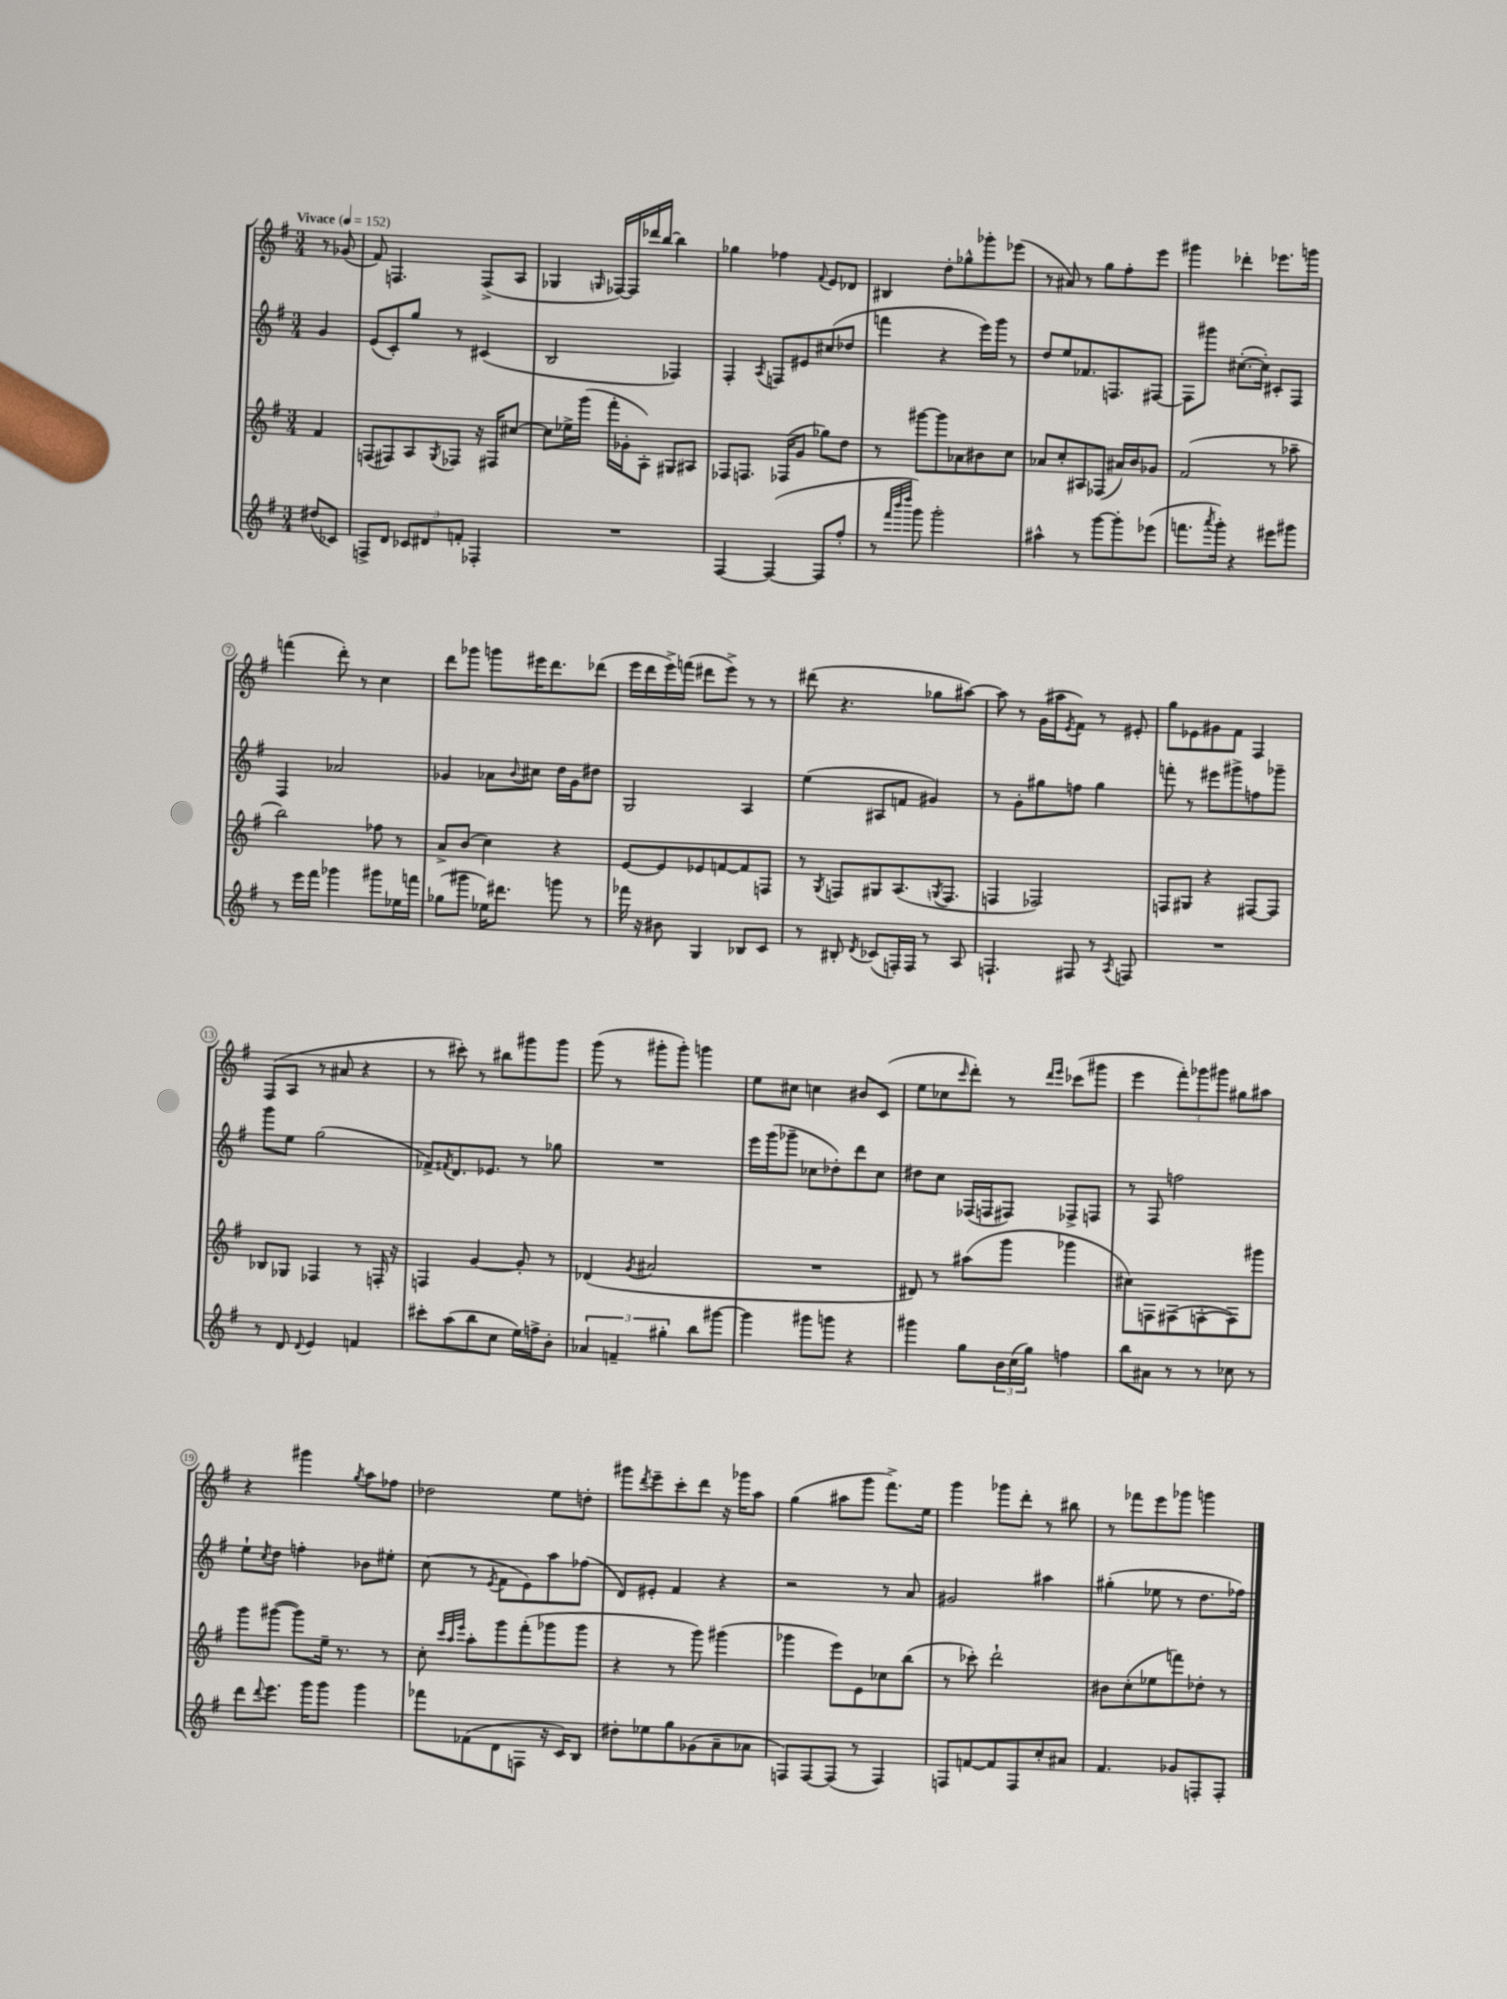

**kern	**kern	**kern	**kern
*staff4	*staff3	*staff2	*staff1
*clefG2	*clefG2	*clefG2	*clefG2
*k[f#]	*k[f#]	*k[f#]	*k[f#]
*M3/4	*M3/4	*M3/4	*M3/4
*MM152	*MM152	*MM152	*MM152
(8dd#	4f#	4g	8r
8c-)	.	.	(8g-
=	=	=	=
8F^	(8F	(8e	8f#)
8d	8F#)	8c')	4.F
12c-	8A	8gg	.
12d#	.	.	.
.	8qG	.	.
.	8F-	8r	.
12f'	.	.	.
4F-'	16r	(4c#	(8F^
.	16F#	.	.
.	[8cc#	.	8A
=	=	=	=
2.r	8cc#]	2B	4G-
.	16ee-^	.	.
.	(16ggg	.	.
.	.	.	16qqG
.	16fff#'	.	[16F-)
.	16g-'	.	16F-]
.	8A')	.	16ddd-
.	.	.	[16bb
.	8G#	4F-)	4bb]
.	8A#	.	.
=	=	=	=
[4F#	8F-	4F#'	4gg-
.	8.F	.	.
.	.	8qA	.
(4F#_	.	8F	4ff-
.	(16F-	.	.
.	8g	8e#	.
.	.	.	8qqf#
8F#]	8gg-)	(8cc#	8e
8ff#'	8dd	8dd-	8d-
=	=	=	=
8r	8r	4fff	4B#
32qqfff#	.	.	.
32qqbbb	.	.	.
32qqdddd	.	.	.
8ggg)	[8ggg#	.	.
2ggg'	8ggg#]	4r	8dd'
.	8a-	.	8gg-^^
.	8b#	16eee)	8ggg-'
.	.	16ggg	.
.	8cc	8r	(8eee-
=	=	=	=
4aa#^^	8a-	8dd	8r
.	8cc'	8ee	8a#)
8r	8A#	8.f-	8r
[8ggg	(8F-	.	8gg
.	.	8.F	.
8ggg']	16a#)	.	8ff#'
.	16b	.	.
(8eee-	8g-	[8F#	8eee
=	=	=	=
8.fff	(2f#	8F#]	4ggg#
.	.	8ggg#	.
8qaaa	.	.	.
16ggg')	.	.	.
4r	.	([8.cc#'	4ddd-'
.	.	16cc#'])	.
8eee#	8r	8c#'	8.eee-
8ggg#	8aa-~	8F#	.
.	.	.	16ggg
=	=	=	=
8r	2bb)	4F#	(4fff
16eee	.	.	.
16fff#	.	.	.
4ggg-	.	2a-	8ddd')
.	.	.	8r
8ggg#	8ff-	.	4cc
16ee-	8r	.	.
16fff	.	.	.
=	=	=	=
(8gg-	8a^	4g-	8ddd
8ggg#	(8b	.	8ggg-
16ee-)	4cc)	8a-	8ggg
8.ddd#	.	.	.
.	.	8qqb	.
.	.	8cc#	16eee#
.	.	.	8.ddd
8ggg	4r	16dd	.
.	.	16g-	.
8r	.	8dd#	(8ddd-
=	=	=	=
16fff-	[8e	2G	16eee
16r	.	.	16ddd
8b#	8e]	.	16eee^)
.	.	.	(16fff
4G	8e-	.	8ddd#
.	[8f	.	8eee^)
8B-	8f]	4A	8r
8c	8F	.	8r
=	=	=	=
8r	8r	(4ee	(8ddd#
.	8qG	.	.
8B#'	8F	.	4.r
8qd	.	.	.
(8c-	8G#	8A#	.
16F')	(8.A	8f	.
16F	.	.	.
8r	.	4g#)	8gg-
.	8qG	.	.
.	8.F	.	.
8A	.	.	[8aa#)
=	=	=	=
4.F`	4F	8r	8aa#]
.	.	8g'	8r
.	2F-)	8gg#	(16g
.	.	.	16aa#
.	.	.	8qe
8F#	.	8ff	8f#)
8r	.	4gg#	8r
8qA	.	.	.
8F	.	.	8e#'
=	=	=	=
2.r	8F	8fff'	8gg
.	8G#	8r	8e-
.	4r	8eee#	8g#
.	.	8ggg#^	8f#
.	[8F#	8ff	4F#
.	8F#]	8ggg-~	.
=	=	=	=
8r	8B-	8ggg	(8F#
8d	8G-	8ee	8A
8qqd	.	.	.
4e	4F-	(2gg	8r
.	.	.	8a#
4f	8r	.	4r
.	16F'	.	.
.	16r	.	.
=	=	=	=
8ccc#'	4F	8f-^)	8r
.	.	8qf#	.
(8aa	.	8.d	8ccc#')
8bb	[4g	.	8r
.	.	8.e-	.
8cc	.	.	8bb#
16ee)	8g']	8r	8ggg#
16ff^	.	.	.
8b'	8r	8gg-	8ggg#
=	=	=	=
6a-	(4d-	2.r	(8ggg
.	.	.	8r
6f~	.	.	.
.	8qg	.	.
.	2a#	.	8ggg#'
6gg#'	.	.	.
.	.	.	8ggg#')
8bb	.	.	4ggg
[8ggg#	.	.	.
=	=	=	=
4ggg#]	2.r	16eee	8ee
.	.	(16ggg	.
.	.	8ggg-~	8cc#
8ggg#	.	8cc-	4cc
8ggg	.	8dd-')	.
4r	.	8ddd	8b#
.	.	8cc-	(8c
=	=	=	=
4ggg#	8d#)	8dd#	8ee
.	8r	8cc	8cc-
.	.	.	16qqccc
8gg	(8aa#	(16F-	8ddd')
.	.	16F	.
24b	8ggg	8F#)	8r
(24cc	.	.	.
24gg)	.	.	.
.	.	.	16qqddd
.	.	.	16qqeee
4ff	4ggg-	8F-^	(8ccc-
.	.	8F	8ggg#
=	=	=	=
8bb	8cc#)	8r	4eee
8a#	8F	8F#	.
8r	(8F#	2ff	12fff#')
.	.	.	12ggg-
8r	[8F'	.	.
.	.	.	12ggg#
8cc-	8F])	.	8gg#
8r	8ggg#	.	8aa#
=	=	=	=
8ddd	8ggg	8ee`	4r
8qqddd	.	8qcc	.
8.eee	([8ggg#	8dd	.
.	8ggg#])	4ff'	4ggg#
16ggg	.	.	.
8ggg	16ee~	.	.
.	8.r	.	.
.	.	.	8qgg
4ggg	.	8b-	8aa
.	8r	8ee#'	8ff-
=	=	=	=
8fff-	8cc'	(8cc	2dd-
.	32qqccc	.	.
.	32qqaa	.	.
.	32qqeee	.	.
(8f-	8aa'	8r	.
.	.	8qe	.
8d	8ggg	8f#	.
8F	(8fff#'	8e)	.
16r	8ggg-	8aa	8ee
16c)	.	.	.
8B	8ggg-	(8ff-	8dd'
=	=	=	=
8dd#'	4r	8d)	8ggg#
.	.	.	8qddd
8ee-	.	8e#'	8eee~
8gg	8r	4f#	8ccc'
(8g-	8ggg)	.	8ddd
8a~	(4ggg#	4r	16r
.	.	.	16ggg-
8a-	.	.	8aa
=	=	=	=
8F)	4ggg-	2r	(4gg
[8F	.	.	.
(8F]	8eee)	.	8aa#
8r	8e	.	8ggg
4F)	8cc-	8r	8.fff#^)
.	(8bb	8a	.
.	.	.	16ee
=	=	=	=
8F	8r	2g#	4ggg
[8f	8ccc-')	.	.
8f]	2ddd`	.	8ggg-
8F	.	.	8ddd'
8cc'	.	4aa#	8r
8a#	.	.	8bb#
=	=	=	=
4.f#	8b#	(4gg#'	8r
.	(8cc'	.	8fff-
.	8ee-	8ee-	8eee
8g-	8fff)	8r	8ggg-
8F'	8dd-'	8.dd	4ggg
8F'	8r	.	.
.	.	16ff-)	.
==	==	==	==
*-	*-	*-	*-
